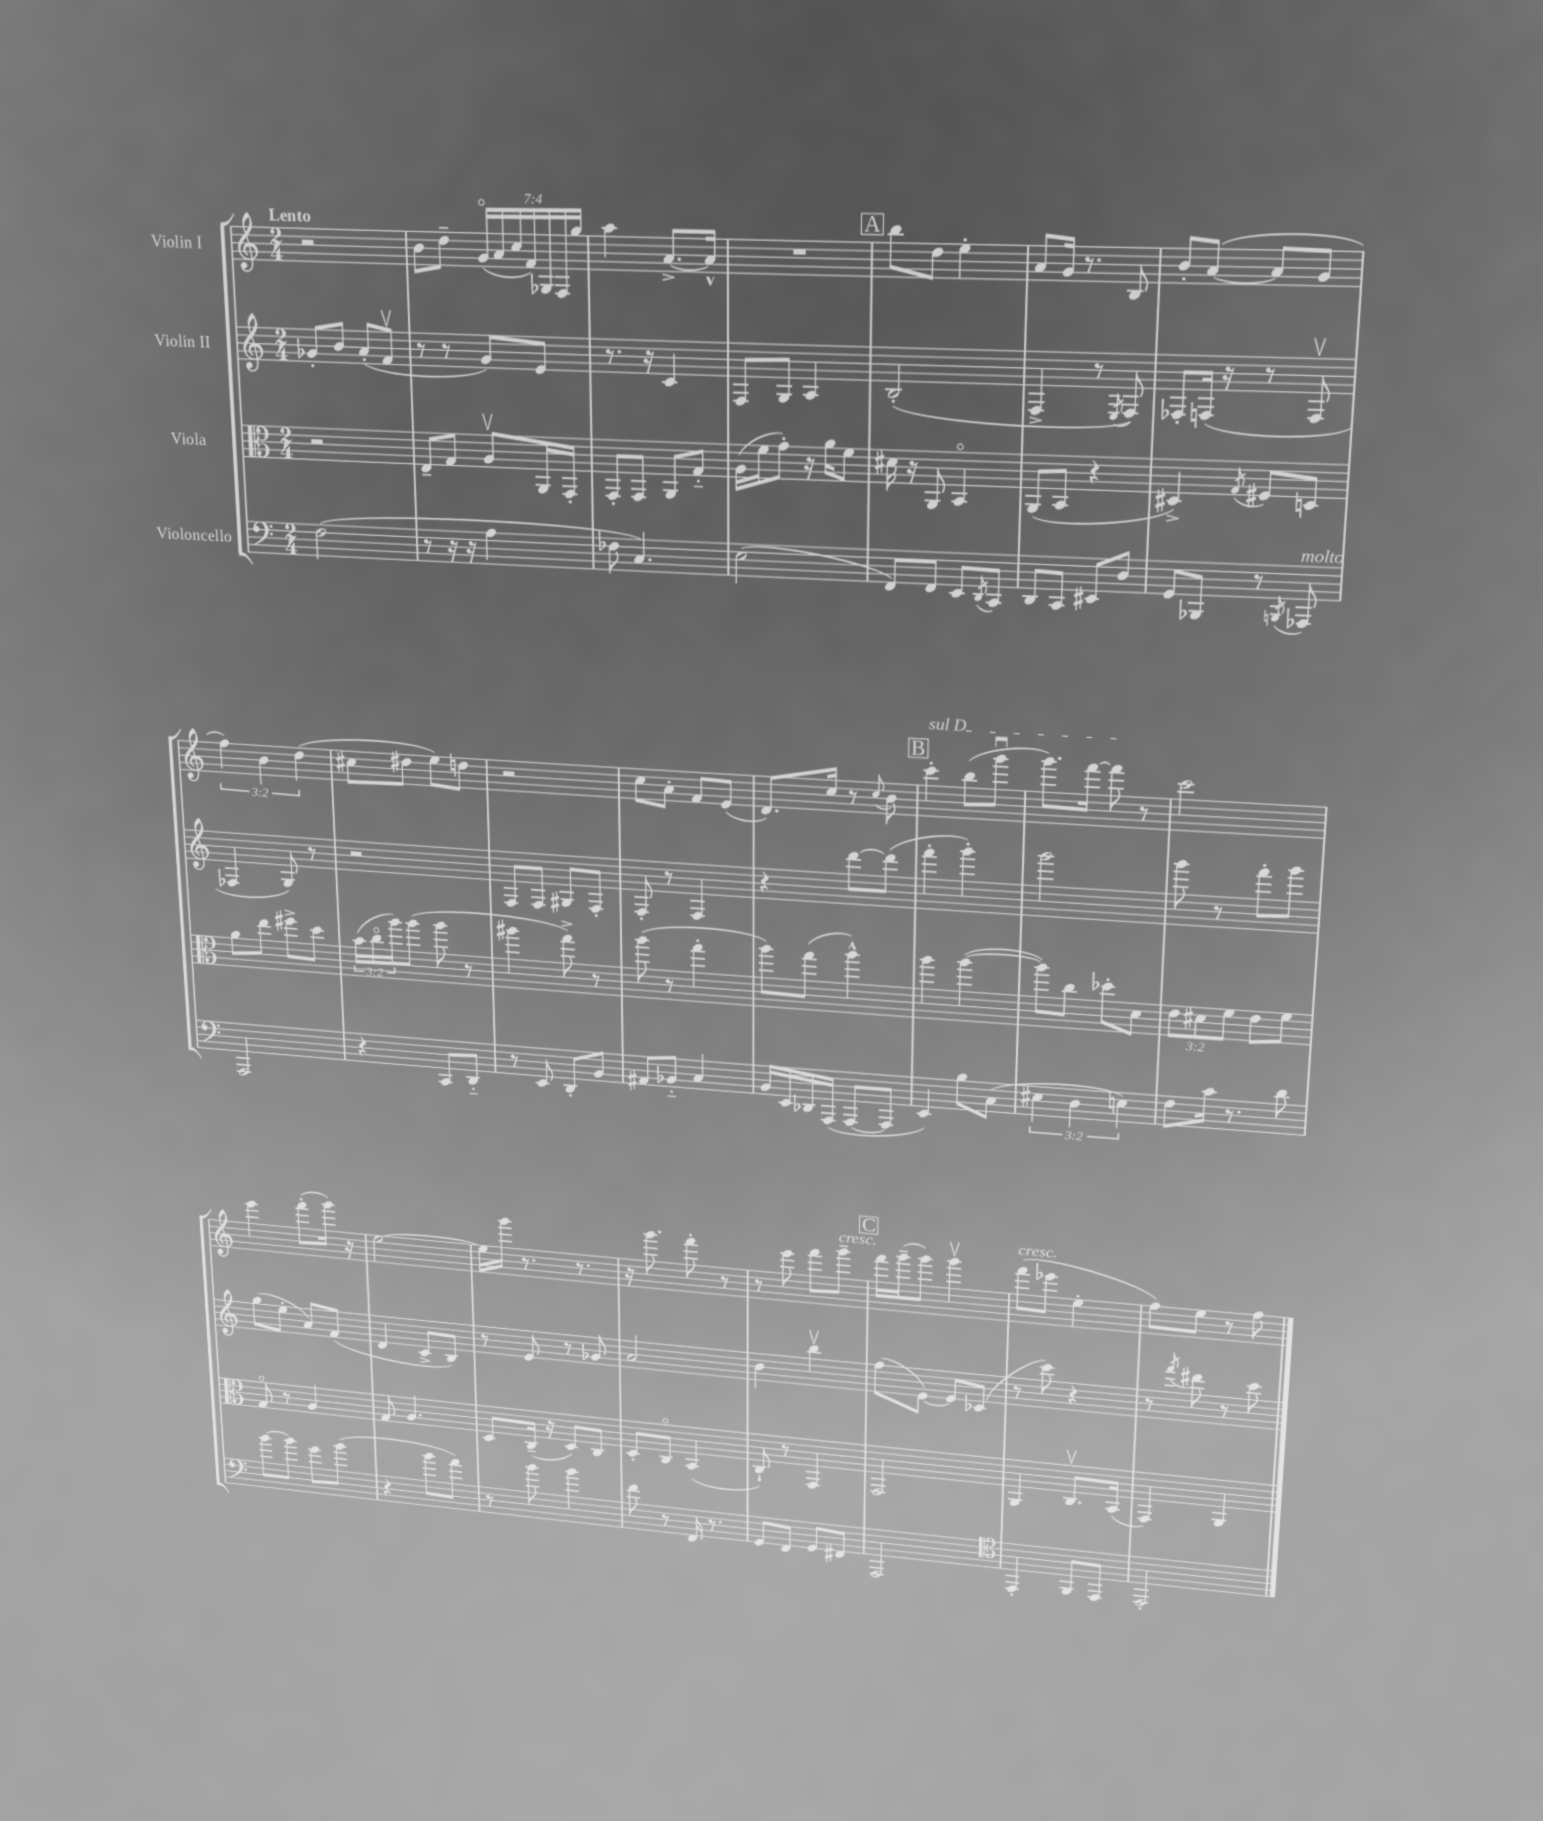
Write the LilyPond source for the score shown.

<<
\new StaffGroup <<
\new Staff = "s0" \with { instrumentName = "Violin I" } {
    \clef treble \key c \major \numericTimeSignature \time 2/4 \override Staff.TupletNumber.text = #tuplet-number::calc-fraction-text \tempo "Lento"
    r2 |
    b'8 d''8-- \tuplet 7/4 { g'16\flageolet( a'16 c''16 f'16) ges16 f16 g''16 } |
    a''4 a'8.~-> a'16-^ |
    R2 |
    \mark \markup { \box "A" } b''8 d''8 e''4-. |
    a'8 g'16 r8. b8 |
    b'8-. a'8~( a'8 g'8 |
    \tuplet 3/2 { f''4) b'4 d''4( } |
    cis''8 dis''8 e''8) d''8 |
    r2 |
    c''8 a'8-. f'8 e'8( |
    d'8.) c''16 r8 \appoggiatura { c''8 } b'8 |
    \mark \markup { \box "B" } \once \override TextSpanner.bound-details.left.text = \markup { \italic "sul D" } c'''4-.\startTextSpan b''8( g'''8\downbow |
    g'''8.) f'''16~ f'''8\stopTextSpan r8 |
    c'''2 |
    e'''4 f'''8-.( g'''16) r16 |
    e''2~ |
    e''16 g'''16 r8. r8. |
    r16 g'''8. f'''8-. r8 |
    r8 e'''8 f'''8 g'''8--^\markup { \italic "cresc." } |
    \mark \markup { \box "C" } f'''16 g'''16--( g'''8) g'''4\upbow |
    f'''8^\markup { \italic "cresc." }( ees'''8 e''4-. |
    f''8) e''8 r8 f''8 \bar "|." |
}
\new Staff = "s1" \with { instrumentName = "Violin II" } {
    \clef treble \key c \major \numericTimeSignature \time 2/4
    ges'8-. b'8 a'8-.( f'8\upbow |
    r8 r8 g'8) e'8 |
    r8. r16 c'4 |
    f8 g8 a4 |
    \mark \markup { \box "A" } b2-.( |
    f4-> r8 \acciaccatura { e8 } f8) |
    fes8-. f16( r16 r8 f8\upbow |
    fes4 g8) r8 |
    r2 |
    f8 f8 gis8 f8-. |
    f8-. r8 f4 |
    r4 d'''8~ d'''8( |
    \mark \markup { \box "B" } f'''4-. g'''4-.) |
    g'''2 |
    g'''8 r8 f'''8-. g'''8 |
    g''8( e''8-. a'8) f'8( |
    d'4 c'8-> b8) |
    r8 e'8 r8 ges'8 |
    a'2 |
    b'4 b''4\upbow |
    \mark \markup { \box "C" } f''8( e'8~) e'8 ces'8( |
    r8 c'''8) r4 |
    r8 \acciaccatura { f'''8 } dis'''8 r8 c'''8 \bar "|." |
}
\new Staff = "s2" \with { instrumentName = "Viola" } {
    \clef alto \key c \major \numericTimeSignature \time 2/4 \override Staff.TupletNumber.text = #tuplet-number::calc-fraction-text
    r2 |
    e8-- g8 a8\upbow a,16 g,16-. |
    g,8-. g,8 a,8 g8-_ |
    a16( f'16 g'8-.) r16 a'16 f'8 |
    \mark \markup { \box "A" } dis'16 r16 a,8 b,4\flageolet |
    a,8( b,8 r4 |
    dis4->) \acciaccatura { g8 } fis8 d8 |
    a'8 e''8 fis''8-> d''8 |
    \tuplet 3/2 { b'16( c''16\flageolet a''16) } a''8( a''8 r8 |
    ais''4 g''8->) r8 |
    a''8( r8 g''4-. |
    a''8) g''8( a''4-^) |
    \mark \markup { \box "B" } a''4 a''4~( |
    a''8) c''8 des''8-. d'8 |
    \tuplet 3/2 { e'8 dis'8 f'8 } e'8 f'8 |
    g8\flageolet r8 a4 |
    g8 a4. |
    d8 c16--( r16 d8) c8 |
    d8-. c8\flageolet b,4( |
    c8-!) r8 g,4 |
    \mark \markup { \box "C" } g,2 |
    a,4 c8.\upbow b,16( |
    g,4) a,4 \bar "|." |
}
\new Staff = "s3" \with { instrumentName = "Violoncello" } {
    \clef bass \key c \major \numericTimeSignature \time 2/4 \override Staff.TupletNumber.text = #tuplet-number::calc-fraction-text
    f2( |
    r8 r16 r16 a4 |
    fes8 c4.) |
    e2( |
    \mark \markup { \box "A" } f,8) f,8 e,8 \acciaccatura { d,8 } c,8 |
    d,8 c,8 eis,8 d8 |
    g,8 bes,,8 r8 \acciaccatura { b,,8 } aes,,8^\markup { \italic "molto" } |
    a,,2 |
    r4 c,8 d,8-_ |
    r8 e,8 d,8-. b,8 |
    ais,8 bes,8-_ c4 |
    b,16 e,16 des,16 a,,16( a,,8~ a,,8 |
    \mark \markup { \box "B" } e,4) b8 c8( |
    \tuplet 3/2 { eis4 d4 e4) } |
    f8 c'16 r8. d'8 |
    b'8~ b'8 g'8 b'8( |
    r4 b'8 a'8) |
    r8 b'8 b'4 |
    f'8 r8 f,16 r8. |
    g,8 f,8 g,8 fis,8 |
    \mark \markup { \box "C" } a,,2 |
    \clef tenor e,4-. f,8 e,8 |
    e,2-. \bar "|." |
}
>>
>>
\layout { \context { \Score \remove "Bar_number_engraver" } }
